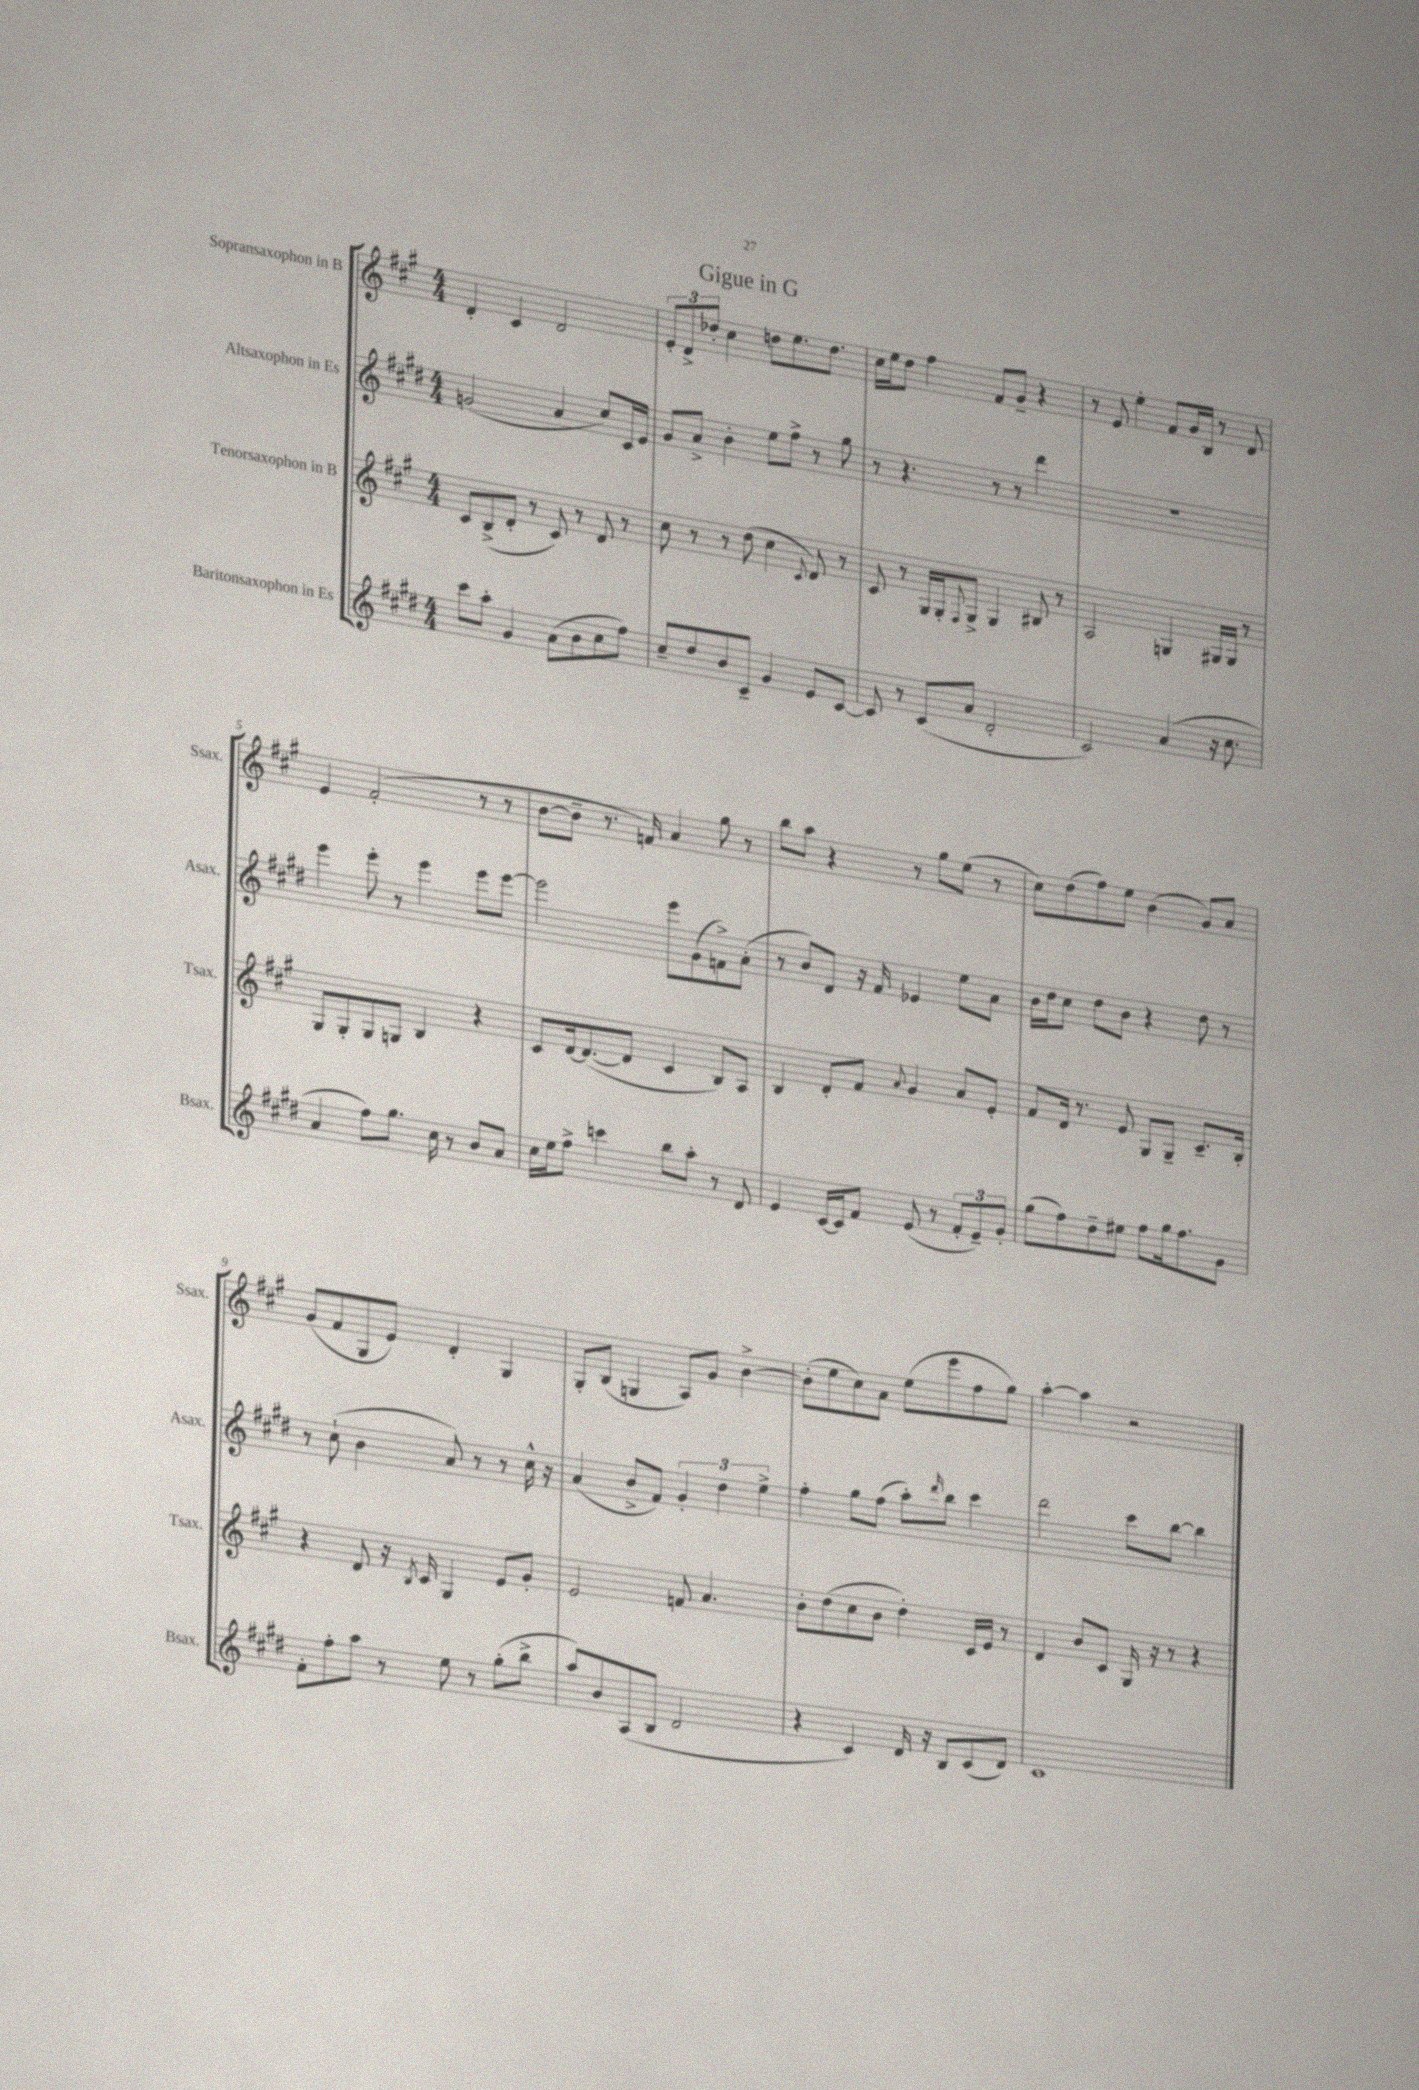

**kern	**kern	**kern	**kern
*part4	*part3	*part2	*part1
*staff4	*staff3	*staff2	*staff1
*I"Baritonsaxophon in Es	*I"Tenorsaxophon in B	*I"Altsaxophon in Es	*I"Sopransaxophon in B
*I'Bsax.	*I'Tsax.	*I'Asax.	*I'Ssax.
*clefG2	*clefG2	*clefG2	*clefG2
*k[f#c#g#d#]	*k[f#c#g#]	*k[f#c#g#d#]	*k[f#c#g#]
*M4/4	*M4/4	*M4/4	*M4/4
=1	=1	=1	=1
8ccc#\L	8c#/L	(2gn/	4d'/
8aa'\J	(8B^/	.	.
4g#/	8d'/J	.	4c#/
.	8r	.	.
(8a\L	8c#/)	4a/	2d/
8b\	8r	.	.
8cc#\	8d/	8cc#/L)	.
8ff#\J)	8r	16c#/L	.
.	.	16e/JJ	.
=2	=2	=2	=2
8cc#~/L	8cc#\	8g#/L	12e'/L
.	.	.	12d^/
8dd#/	8r	8a^/J	.
.	.	.	12dd-X'/J
8b/	8r	4b'\	4cc#\
8c#~/J	(8dd\	.	.
4g#/	4cc#\	8ee\L	8ddn\L
.	.	8ff#^\J	8.ee\
.	8qqc#/	.	.
8e/L	8d/)	8r	.
.	.	.	8.dd\J
[8c#/J	8r	8gg#\	.
=3	=3	=3	=3
8c#/]	8c#/	8r	16cc#\LL
.	.	.	16ee\J
8r	8r	4.r	8dd\J
(8c#/L	16G#/LL	.	4ff#\
.	16G#'/J	.	.
.	8qqF#/	.	.
8a/J	8G#^/J	.	.
2d#'/	4G#/	8r	8f#/L
.	.	8r	8g#~/J
.	8B#X/	4ddd#\	4r
.	8r	.	.
=4	=4	=4	=4
2c#/)	2A/	1r	8r
.	.	.	8e/
.	.	.	4ee'\
(4a/	4Gn/	.	8f#/L
.	.	.	16g#/L
.	.	.	16B/JJ
16r	16G#X/LL	.	8r
8.cc#\	16G#/JJ	.	.
.	8r	.	8d/
!!LO:LB:g=z
=5	=5	=5	=5
4a/	8G#/L	4eee\	4e/
.	8G#'/	.	.
8ff#\L)	8G#/	8eee'\	(2f#'/
8.gg#\J	8Gn/J	8r	.
.	4B/	4eee\	.
16cc#\	.	.	.
8r	.	.	.
8b/L	4r	8eee\L	8r
8a/J	.	[8eee\J	8r
=6	=6	=6	=6
16cc#\LL	8c#/L	2eee\]	[8b\L
16ee\J	.	.	.
8ff#^\J	[16d/k	.	8b~\J]
.	(8.d/_	.	.
4cccn\	.	.	8.r
.	8d/J]	.	.
.	.	.	16fn/)
8bb\L	4c#/	8eee\L	4a/
8aa'\J	.	(8g#\	.
8r	8B/L)	8fn^\)	8gg#\
8d#/	8A/J	(8a'\J	8r
=7	=7	=7	=7
4e/	4B/	8r	8bb\L
.	.	8b/L)	8aa\J
[16c#/LL	8d'/L	8d#/J	4r
16c#/J]	.	.	.
8f#/J	8f#/J	16r	.
.	.	16f#/	.
.	8qqa/	.	.
(8e/	4g#/	4e-X/	8r
8r	.	.	8gg#\L
12f#'/L	8a/L	8ee\L	(8ee\J
12e~/)	.	.	.
.	8e'/J	8a\J	8r
12g#'/J	.	.	.
=8	=8	=8	=8
(8gg#\L	8f#/L	16b\LL	8cc#\L)
.	.	16dd#\J	.
8ff#\)	16d/Jk	8cc#\J	(8dd\
.	8.r	.	.
8dd#~\	.	8dd#\L	8ff#\)
8ee#X\J	8e/	8b\J	8ee\J
8ff#\L	8G#/L	4r	(4b\
16gg#\k	8G#~/J	.	.
8.ff#\	.	.	.
.	8.c#~/L	8dd#\	8g#/L)
8g#\J	.	8r	8a/J
.	16B'/Jk	.	.
!!LO:LB:g=z
=9	=9	=9	=9
8f#'\L	4r	8r	(8g#/L
8ff#'\	.	(8cc#`\	8f#/
8aa\J	8d/	4b\	8G#/
8r	16r	.	8e/J)
.	8qB/	.	.
.	16c#/	.	.
8ee\	4G#/	8a/)	4d'/
8r	.	8r	.
(8gg#'\L	8e/L	8r	4G#/
8bb^\J	8g#'/J	16cc#^^\	.
.	.	16r	.
=10	=10	=10	=10
8aa/L)	2e/	(4a/	8G#'/L
8b/	.	.	(8B/J
(8A/	.	8b^/L	4Gn/
8B/J	.	8f#/J)	.
2d#/	8fn/	6g#'/	8A/L)
.	4.a/	.	8g#/J
.	.	6dd#\	.
.	.	.	[4b^\
.	.	6ee^\	.
=11	=11	=11	=11
4r	8b'\L	4ff#'\	(8b'\L]
.	(8dd\	.	8ee\
4c#/)	8cc#\	8gg#\L	8cc#\)
.	8b\J	(8ff#\J	8a\J
16d#/	4dd'\)	8aa'\L)	(8ee\L
16r	.	.	.
.	.	16qqddd#/	.
8B/L	.	8bb\J	8eee\
(8c#/	16c#/LL	4ccc#\	8ff#\
.	16e/JJ	.	.
8d#/J)	8r	.	8gg#\J)
=12	=12	=12	=12
1c#	4d/	2ddd#\	[4aa'\
.	8b/L	.	4aa\]
.	8c#/J	.	.
.	16G#/	8ccc#\L	2r
.	16r	.	.
.	8r	[8bb\J	.
.	4r	4bb\]	.
==	==	==	==
*-	*-	*-	*-
